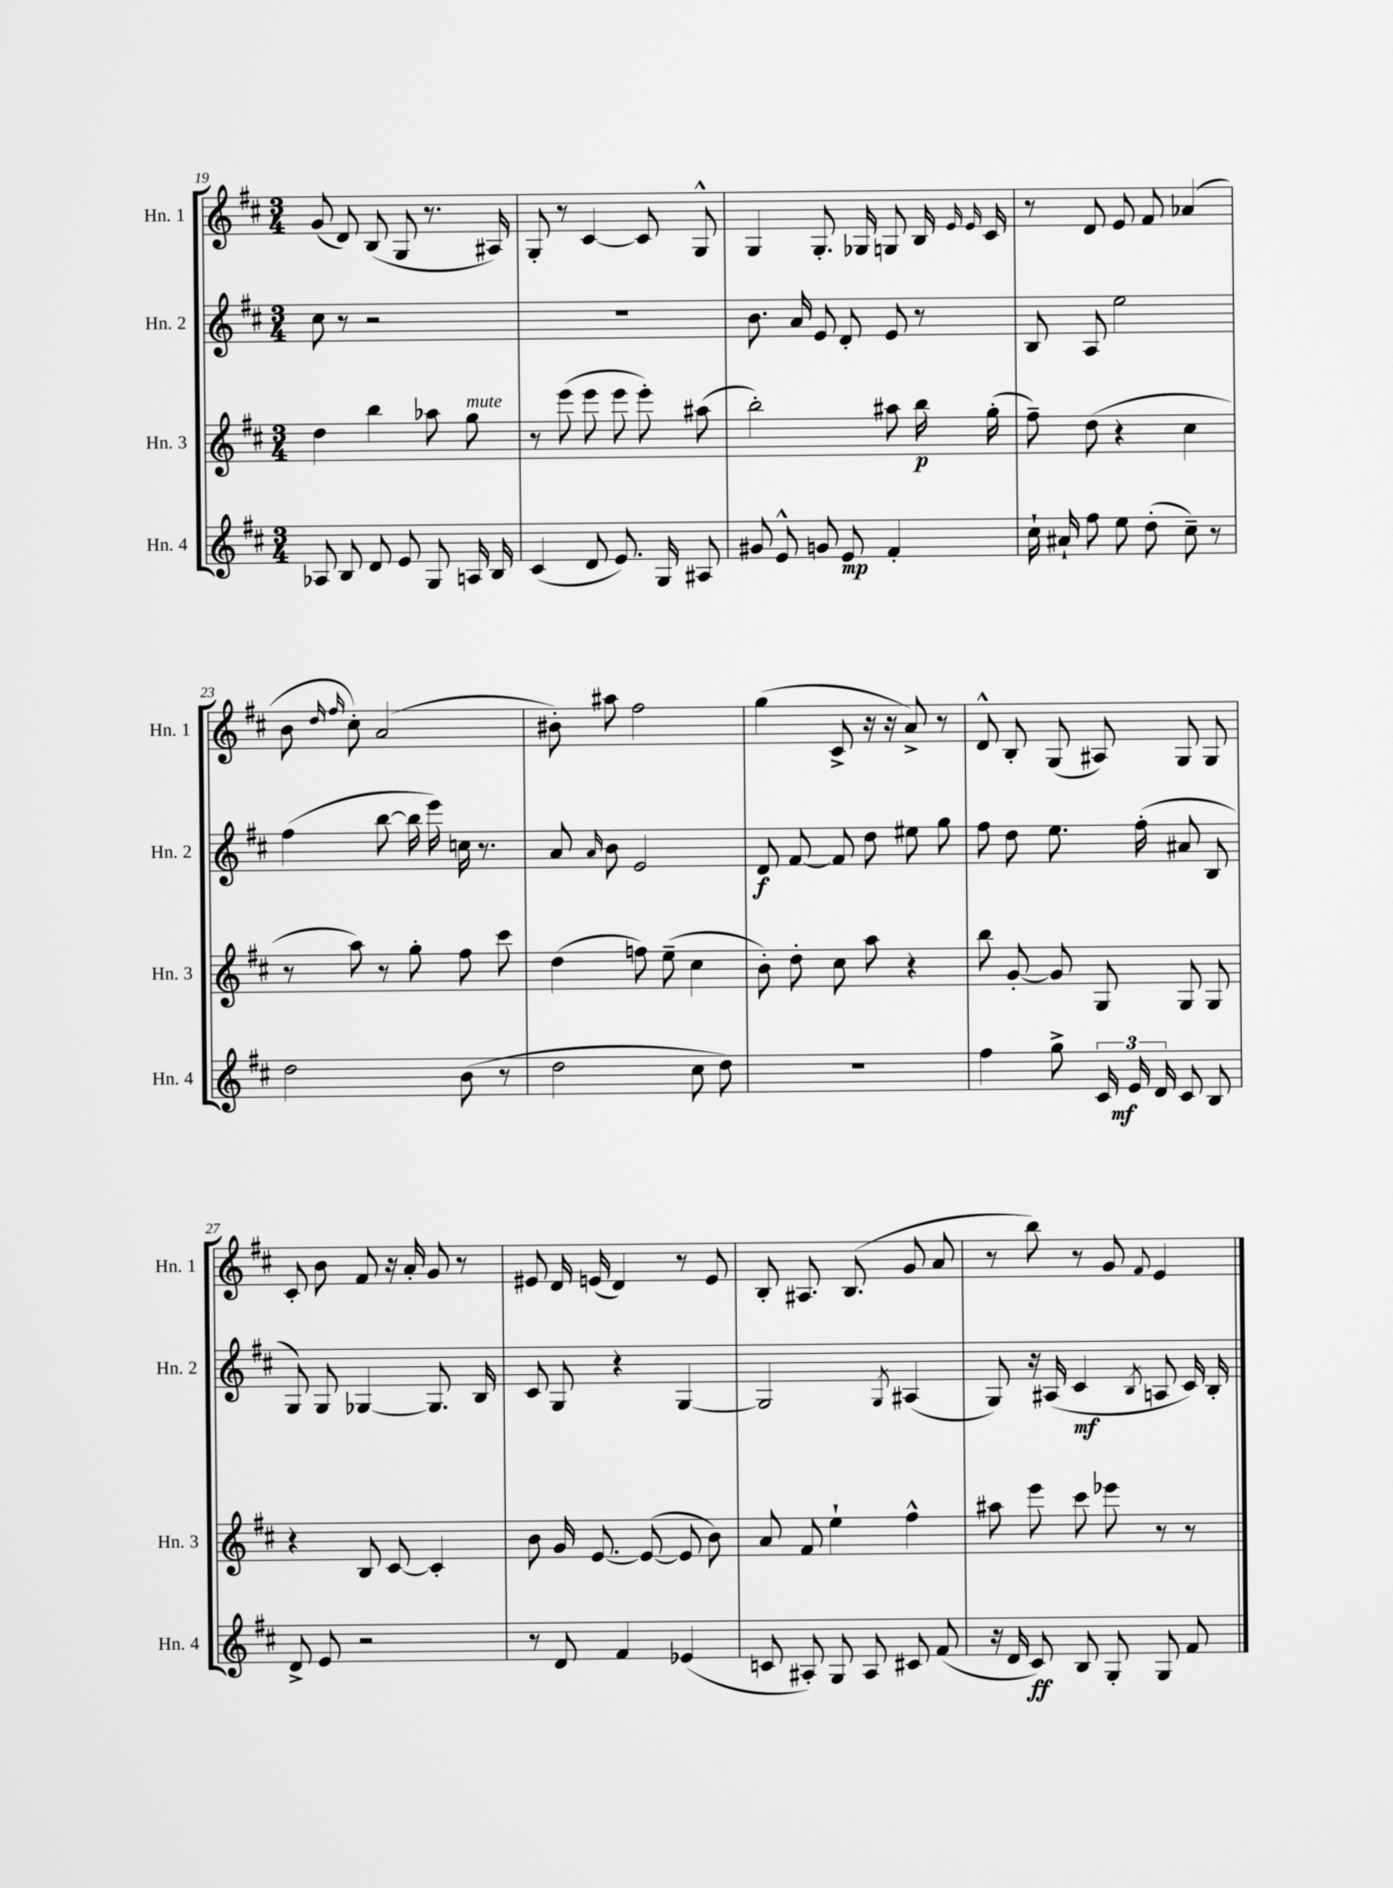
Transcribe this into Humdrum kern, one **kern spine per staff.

**kern	**kern	**kern	**kern
*staff4	*staff3	*staff2	*staff1
*clefG2	*clefG2	*clefG2	*clefG2
*k[f#c#]	*k[f#c#]	*k[f#c#]	*k[f#c#]
*M3/4	*M3/4	*M3/4	*M3/4
8A-/	4dd\	8cc#\	(8g/
8B/	.	8r	8d/)
8d/	4bb\	2r	(8B/
8e/	.	.	8G/
8G/	8aa-\	.	8.r
16A/	8gg\	.	.
16B/	.	.	16A#/)
=	=	=	=
(4c#/	8r	2.r	8G'/
.	(8eee\	.	8r
8d/	8eee\	.	[4c#/
8.e/)	8eee\	.	.
.	8eee'\)	.	8c#/]
16G/	.	.	.
8A#/	(8aa#\	.	8G^^/
=	=	=	=
8g#/	2bb'\)	8.b\	4G/
8e^^/	.	.	.
.	.	16a/	.
8g/	.	8e/	8.G'/
8e/	.	8d'/	.
.	.	.	16G-/
4f#'/	8aa#\	8e/	8G/
.	16bb\	8r	16B/
.	.	.	16qqe/
.	.	.	16qqe/
.	(16gg'\	.	16c#/
=	=	=	=
16cc#`\	8ff#~\)	8B/	8r
16a#`/	.	.	.
8ff#\	(8dd\	8A/	8d/
8ee\	4r	2ee\	8e/
(8dd'\	.	.	8f#/
8cc#~\)	4cc#\	.	(4a-/
8r	.	.	.
=	=	=	=
2dd\	8r	(4ff#\	8b\
.	.	.	16qqdd/
.	.	.	16qqff#/
.	8aa\)	.	8cc#'\)
.	8r	[8bb\	(2a/
.	8gg'\	16bb\]	.
.	.	16eee\)	.
(8b\	8ff#\	16cc\	.
.	.	8.r	.
8r	8ccc#\	.	.
=	=	=	=
2dd\	(4dd\	8a/	8b#'\)
.	.	16qqa/	.
.	.	8b\	8aa#\
.	8ff\)	2e/	2ff#\
.	(8ee~\	.	.
8cc#\	4cc#\	.	.
8dd\)	.	.	.
=	=	=	=
2.r	8b'\)	8d/	(4gg\
.	8dd'\	[8f#/	.
.	8cc#\	8f#/]	8c#^/
.	8aa\	8dd\	16r
.	.	.	16r
.	4r	8ee#\	8a^/)
.	.	8gg\	8r
=	=	=	=
4ff#\	8bb\	8ff#\	8d^^/
.	[8g'/	8dd\	8B'/
8gg^\	8g/]	8.ee\	(8G/
24c#/	8G/	.	8A#/)
24e/	.	.	.
.	.	(16ff#'\	.
24d/	.	.	.
8c#/	8G/	8a#/	8G/
8B/	8G/	8B/	8G/
=	=	=	=
8d^/	4r	8G/)	8c#'/
8e/	.	8G/	8b\
2r	8B/	[4G-/	8f#/
.	[8c#/	.	16r
.	.	.	16a'/
.	4c#'/]	8.G-/]	8g/
.	.	.	8r
.	.	16B/	.
=	=	=	=
8r	8b\	8c#/	8e#/
8d/	16g/	8G/	16d/
.	[8.e/	.	(16e/
4f#/	.	4r	4d/)
.	(8e/_	.	.
(4e-/	8e/]	[4G/	8r
.	8b\)	.	8e/
=	=	=	=
8c/	8a/	2G/]	8B'/
8A#'/)	8f#/	.	8.A#/
8G/	4ee`\	.	.
.	.	.	(8.B/
8A#/	.	.	.
.	.	8qG/	.
8c#/	4ff#^^\	(4A#/	8g/
(8f#/	.	.	8a/
=	=	=	=
16r	8aa#\	8G/)	8r
16d/	.	.	.
8c#/)	8eee\	16r	8bb\)
.	.	(16A#/	.
8B/	8ccc#\	4c#/	8r
8G'/	8eee-\	.	8g/
.	.	8qB/	8qqf#/
8G/	8r	8A/	4e/
8f#/	8r	16c#/)	.
.	.	16B'/	.
==	==	==	==
*-	*-	*-	*-
